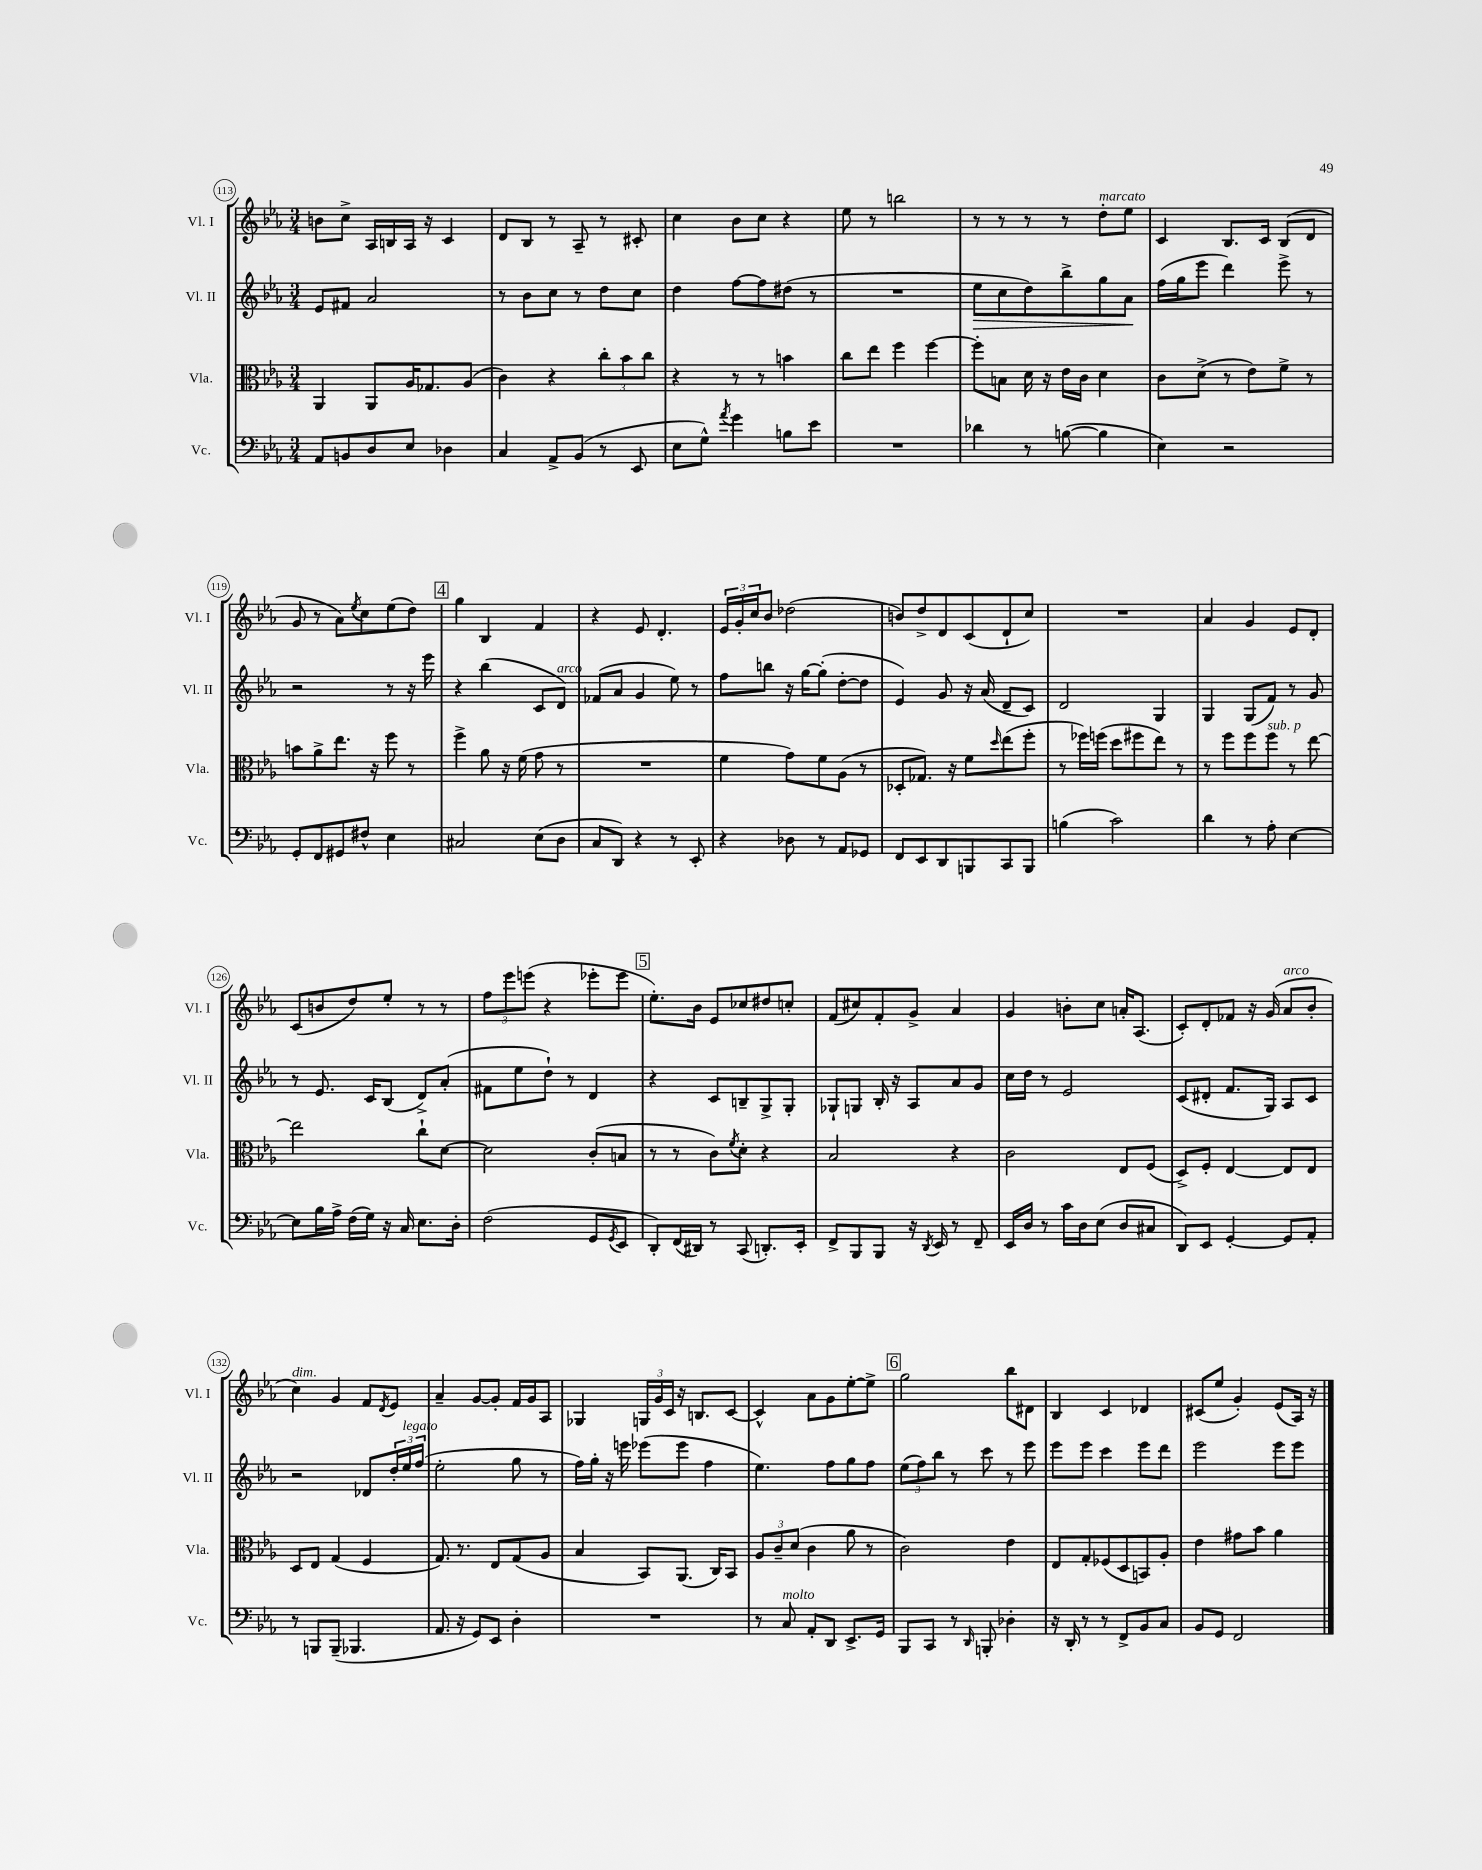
<<
\new StaffGroup <<
\new Staff = "s0" \with { instrumentName = "Vl. I" shortInstrumentName = "Vl. I" } {
    \clef treble \key ees \major \numericTimeSignature \time 3/4
    b'8 c''8-> aes16 b16 aes16 r16 c'4 |
    d'8 bes8 r8 aes8-- r8 cis'8-. |
    c''4 bes'8 c''8 r4 |
    ees''8 r8 b''2 |
    r8 r8 r8 r8 d''8-.^\markup { \italic "marcato" } ees''8 |
    c'4 bes8. c'16 bes8( d'8 |
    g'8 r8 aes'8) \acciaccatura { ees''8 } c''8 ees''8( d''8) |
    \mark \markup { \box "4" } g''4 bes4 f'4 |
    r4 ees'8 d'4.-. |
    \tuplet 3/2 { ees'16 g'16-. c''16 } bes'8 des''2( |
    b'8) d''8-> d'8 c'8( d'8-! c''8) |
    R2. |
    aes'4 g'4 ees'8 d'8-. |
    c'8( b'8 d''8) ees''8-. r8 r8 |
    \tuplet 3/2 { f''8 ees'''8 e'''8( } r4 ees'''8-. ees'''8 |
    \mark \markup { \box "5" } ees''8.-.) bes'16 ees'8 ces''8 dis''8 c''8-. |
    f'8( cis''8) f'8-. g'8-> aes'4 |
    g'4 b'8-. c''8 a'16-. aes8.( |
    c'8-.) d'8-. fes'8 r16 g'16( aes'8^\markup { \italic "arco" } bes'8-. |
    c''4^\markup { \italic "dim." }) g'4 f'8 \acciaccatura { d'8 } ees'8 |
    aes'4-- g'8~ g'8-. f'16 g'16 aes8 |
    ges4 \tuplet 3/2 { g16 g'16 c'16 } r16 b8. c'8~ |
    c'4-^ aes'8 g'8 ees''8~-. ees''8-> |
    \mark \markup { \box "6" } g''2 bes''8 dis'8 |
    bes4 c'4 des'4 |
    cis'8( ees''8 g'4-.) ees'8( aes16) r16 \bar "|." |
}
\new Staff = "s1" \with { instrumentName = "Vl. II" shortInstrumentName = "Vl. II" } {
    \clef treble \key ees \major \numericTimeSignature \time 3/4
    ees'8 fis'8 aes'2 |
    r8 bes'8 c''8 r8 d''8 c''8 |
    d''4 f''8~ f''8 dis''8( r8 |
    R2. |
    ees''8\> c''8 d''8) bes''8-> g''8 aes'8\! |
    f''16( g''16 ees'''8 d'''4) ees'''8-> r8 |
    r2 r8 r16 ees'''16 |
    \mark \markup { \box "4" } r4 bes''4( c'8 d'8^\markup { \italic "arco" }) |
    fes'8( aes'8 g'4 ees''8) r8 |
    f''8 b''8 r16 g''16~ g''8-.( d''8~-. d''8 |
    ees'4) g'8 r16 aes'16( d'8-- c'8) |
    d'2 g4 |
    g4 g8( f'8) r8 g'8 |
    r8 ees'8. c'16 bes8( d'8->) aes'8-.( |
    fis'8 ees''8 d''8-!) r8 d'4 |
    \mark \markup { \box "5" } r4 c'8 b8-- g8-> g8-. |
    ges8-! g8 bes16-. r16 aes8 aes'8 g'8 |
    c''16 d''16 r8 ees'2 |
    c'8( dis'8-. f'8. g16) aes8 c'8 |
    r2 des'8 \tuplet 3/2 { d''16-. ees''16^\markup { \italic "legato" } f''16( } |
    ees''2-. g''8 r8 |
    f''16) g''16-. r16 e'''16 ees'''8( ees'''8 f''4 |
    ees''4.) f''8 g''8 f''8 |
    \mark \markup { \box "6" } \tuplet 3/2 { ees''8( f''8) bes''8 } r8 c'''8 r8 ees'''8 |
    ees'''8 ees'''8 c'''4 ees'''8 d'''8 |
    ees'''2 ees'''8 ees'''8 \bar "|." |
}
\new Staff = "s2" \with { instrumentName = "Vla." shortInstrumentName = "Vla." } {
    \clef alto \key ees \major \numericTimeSignature \time 3/4
    aes,4 aes,8 aes16 ges8. aes8( |
    c'4) r4 \tuplet 3/2 { c''8-. bes'8 c''8 } |
    r4 r8 r8 b'4 |
    c''8 ees''8 f''4 f''4~ |
    f''8-. b8 d'16 r16 ees'16 c'16 d'4 |
    c'8 d'8->( r8 ees'8) f'8-> r8 |
    b'8 aes'8-> ees''8. r16 f''8 r8 |
    \mark \markup { \box "4" } f''4-> aes'8 r16 f'16( g'8 r8 |
    R2. |
    f'4 g'8) f'8 aes8( r8 |
    des8-. ges8.) r16 f'8 \grace { d''16 } ees''8( f''8-. |
    r8 fes''16) f''16( d''8 fis''8 ees''8) r8 |
    r8 f''8 f''8 f''8^\markup { \italic "sub. p" } r8 ees''8~ |
    ees''2 c''8-! d'8~ |
    d'2 c'8-.( b8 |
    \mark \markup { \box "5" } r8 r8 c'8) \acciaccatura { f'8 } d'8-. r4 |
    bes2 r4 |
    c'2 ees8 f8( |
    d8->) f8-. ees4~ ees8 ees8 |
    d8 ees8 g4( f4 |
    g8.) r8. ees8 g8( aes8 |
    bes4 bes,8) aes,8.( c16) bes,8 |
    \tuplet 3/2 { aes8 c'8-- d'8( } c'4 aes'8 r8 |
    \mark \markup { \box "6" } c'2) ees'4 |
    ees8 g8-. fes8( d8 b,8) aes8-. |
    ees'4 gis'8 bes'8 aes'4 \bar "|." |
}
\new Staff = "s3" \with { instrumentName = "Vc." shortInstrumentName = "Vc." } {
    \clef bass \key ees \major \numericTimeSignature \time 3/4
    aes,8 b,8 d8 ees8 des4 |
    c4 aes,8-> bes,8( r8 ees,8 |
    ees8 g8-^) \acciaccatura { aes'8 } g'4 b8 ees'8 |
    R2. |
    des'4 r8 b8~( b4 |
    ees4) r2 |
    g,8-. f,8 gis,8 fis8-^ ees4 |
    \mark \markup { \box "4" } cis2 ees8( d8 |
    c8 d,8) r4 r8 ees,8-. |
    r4 des8 r8 aes,8 ges,8 |
    f,8 ees,8 d,8 b,,8 c,8 b,,8 |
    b4( c'2) |
    d'4 r8 aes8-. ees4~ |
    ees8 bes16 aes16-> f16( g16) r16 c16 ees8. d16-. |
    f2( g,8 \acciaccatura { g,8 } ees,8 |
    \mark \markup { \box "5" } d,8-.) f,16( dis,16) r8 c,8( d,8.-.) ees,16-. |
    f,8-> bes,,8 bes,,8 r16 \acciaccatura { d,8 } ees,16 r8 f,8-- |
    ees,16 d16 r8 c'16 d16 ees8( d8 cis8 |
    d,8) ees,8 g,4~-. g,8 aes,8-. |
    r8 b,,8 b,,8--( bes,,4. |
    aes,8. r16 g,8) ees,8 d4-. |
    R2. |
    r8 c8^\markup { \italic "molto" } aes,8-. d,8 ees,8.-> g,16 |
    \mark \markup { \box "6" } bes,,8 c,8 r8 \grace { d,16 } b,,8-. des4-. |
    r16 d,16-. r8 r8 f,8-> bes,8 c8 |
    bes,8 g,8 f,2 \bar "|." |
}
>>
>>
\layout { \context { \Score currentBarNumber = #113 \override BarNumber.stencil = #(make-stencil-circler 0.1 0.3 ly:text-interface::print) } }
